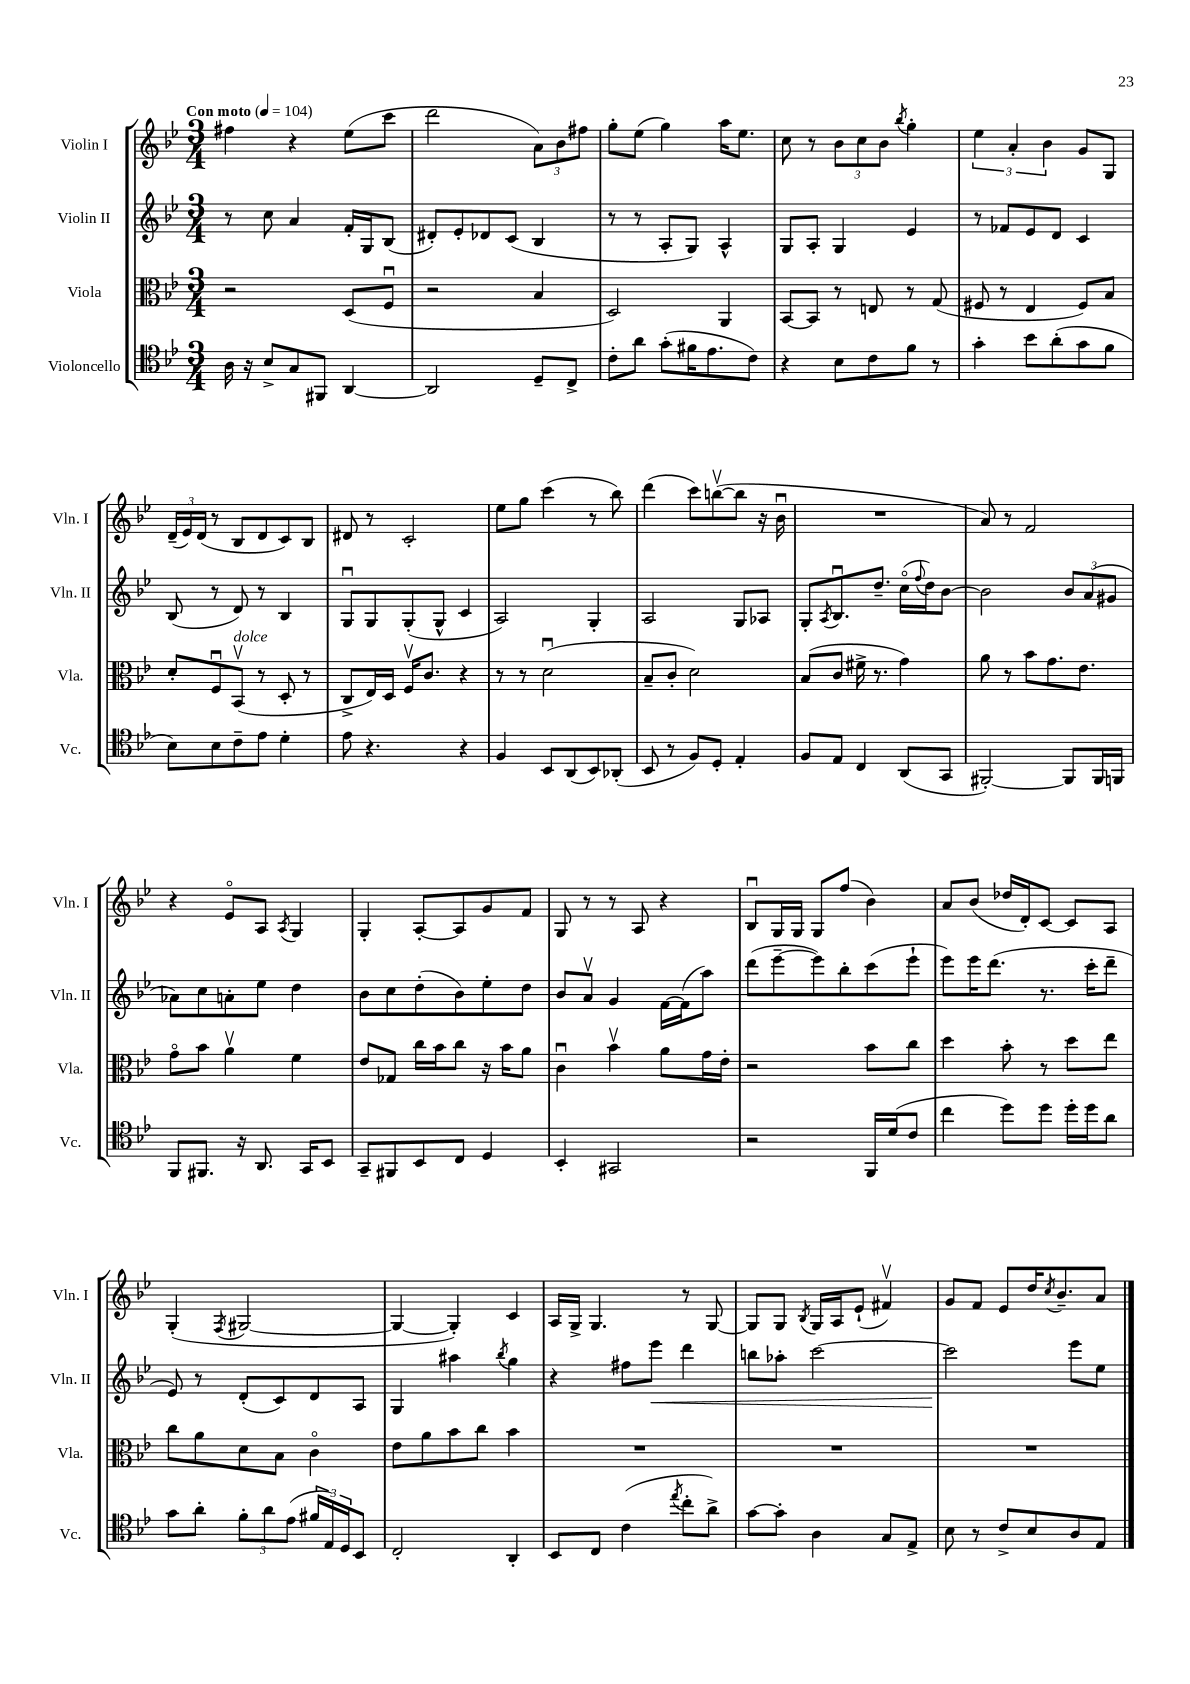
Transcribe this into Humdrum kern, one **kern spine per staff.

**kern	**kern	**kern	**dynam	**kern
*part4	*part3	*part2	*part2	*part1
*staff4	*staff3	*staff2	*staff2	*staff1
*I"Violoncello	*I"Viola	*I"Violin II	*	*I"Violin I
*I'Vc.	*I'Vla.	*I'Vln. II	*	*I'Vln. I
*clefC4	*clefC3	*clefG2	*	*clefG2
*k[b-e-]	*k[b-e-]	*k[b-e-]	*	*k[b-e-]
*M3/4	*M3/4	*M3/4	*	*M3/4
*MM104	*MM104	*MM104	*	*MM104
=1	=1	=1	=1	=1
!	!	!	!	!LO:TX:a:B:t=Con moto
16A\	2r	8r	.	4ff#X\
16r	.	.	.	.
8B-^/L	.	8cc\	.	.
8G/	.	4a/	.	4r
8FF#X/J	.	.	.	.
[4AA/	(8D/L	16f'/LL	.	(8ee-\L
.	.	16G/J	.	.
.	8Fu/J	(8B-/J	.	8ccc\J
=2	=2	=2	=2	=2
2AA/]	2r	8d#X'/L)	.	2ddd\
.	.	8e-'/	.	.
.	.	8d-X/	.	.
.	.	(8c/J	.	.
8D~/L	4B-/	4B-/	.	12a\L)
.	.	.	.	12b-\
8C^/J	.	.	.	.
.	.	.	.	12ff#X\J
=3	=3	=3	=3	=3
8c'\L	2D/)	8r	.	8gg'\L
8a\J	.	8r	.	(8ee-\J
(8g'\L	.	8A'/L	.	4gg\)
16f#X\K	.	8G/J)	.	.
8.e-\	.	.	.	.
.	4AA/	4A^^/	.	16aa\KL
.	.	.	.	8.ee-\J
8c\J)	.	.	.	.
=4	=4	=4	=4	=4
4r	[8BB-/L	8G/L	.	8cc\
.	8BB-/J]	8A'/J	.	8r
8B-\L	8r	4G/	.	12b-\L
.	.	.	.	12cc\
8c\	8En/	.	.	.
.	.	.	.	12b-\J
.	.	.	.	8qbb-/
8f\J	8r	4e-/	.	4gg'\
8r	(8G/	.	.	.
=5	=5	=5	=5	=5
4g'\	8F#X/	8r	.	6ee-\
.	8r	8f-X/L	.	.
.	.	.	.	6a'/
8b-\L	4E-/	8e-/	.	.
.	.	.	.	6b-\
(8a'\	.	8d/J	.	.
8g\	8F#/L)	4c/	.	8g/L
8f\J	8B-/J	.	.	8G/J
!!LO:LB:g=z
=6	=6	=6	=6	=6
8B-\L)	8d'/L	(8B-/	.	(24d~/LL
.	.	.	.	24e-/)
.	.	.	.	(24d/JJ
8B-\	8Fu/	8r	.	8r
!	!LO:TX:a:i:t=dolce	!	!	!
8c~\	(8BB-v/J	8d/)	.	8B-/L
8e-\J	8r	8r	.	8d/
4d'\	8D'/	4B-/	.	8c/)
.	8r	.	.	8B-/J
=7	=7	=7	=7	=7
8e-\	8C^/L	8Gu/L	.	8d#X/
4.r	16E-/L)	8G/	.	8r
.	16D/JJ	.	.	.
.	16Fv/KL	(8G'/	.	2c'/
.	8.c/J	.	.	.
.	.	8G^^/J	.	.
4r	4r	4c/	.	.
=8	=8	=8	=8	=8
4F/	8r	2A/)	.	8ee-\L
.	8r	.	.	8gg\J
8BB-/L	(2du\	.	.	(4ccc\
(8AA/	.	.	.	.
8BB-/)	.	4G'/	.	8r
(8AA-X'/J	.	.	.	8bb-\)
=9	=9	=9	=9	=9
8BB-/	8B-~/L	2A/	.	(4ddd\
8r	8c'/J	.	.	.
8F/L)	2d\)	.	.	8ccc\L)
8D'/J	.	.	.	([8bbnv\
4E-'/	.	8G/L	.	8bb\J]
.	.	8A-X/J	.	16r
.	.	.	.	16b-u\
=10	=10	=10	=10	=10
8F/L	(8B-/L	8G'/L	.	2.r
.	.	8qA/	.	.
8E-/J	8c/J	8.B-u/	.	.
4C/	16f#X^\	.	.	.
.	8.r	8.dd~/J	.	.
(8AA/L	4g\)	(16cc\LL	.	.
.	.	8qqff/	.	.
.	.	16dd\J)	.	.
8GG/J	.	[8b-\J	.	.
=11	=11	=11	=11	=11
[2FF#X'/)	8a\	2b-\]	.	8a/)
.	8r	.	.	8r
.	8b-\L	.	.	2f/
.	8.g\	.	.	.
8FF#/L]	.	12b-/L	.	.
.	8.e-\J	.	.	.
.	.	(12a/	.	.
16FF#/L	.	.	.	.
.	.	12g#X/J	.	.
16FFn/JJ	.	.	.	.
!!LO:LB:g=z
=12	=12	=12	=12	=12
8FF/L	8g\L	8a-X\L)	.	4r
8.FF#X/J	8b-\J	8cc\	.	.
.	4av\	8an'\	.	8e-/L
16r	.	.	.	.
8.AA/	.	8ee-\J	.	8A/J
.	.	.	.	8qA/
.	4f\	4dd\	.	4G/
16GG/KL	.	.	.	.
8BB-/J	.	.	.	.
=13	=13	=13	=13	=13
8GG~/L	8e-/L	8b-\L	.	4G'/
8FF#X/	8G-X/J	8cc\	.	.
8BB-/	16cc\LL	(8dd'\	.	[8A'/L
.	16b-\J	.	.	.
8C/J	8cc\J	8b-\)	.	8A/]
4D/	16r	8ee-'\	.	8g/
.	16b-\KL	.	.	.
.	8a\J	8dd\J	.	8f/J
=14	=14	=14	=14	=14
4BB-'/	4cu\	8b-/L	.	8G/
.	.	8av/J	.	8r
2GG#X/	4b-v\	4g/	.	8r
.	.	.	.	8A/
.	8a\L	[16f\LL	.	4r
.	.	(16f\J]	.	.
.	16g\L	8aa\J)	.	.
.	16e-'\JJ	.	.	.
=15	=15	=15	=15	=15
2r	2r	(8ddd\L	.	8B-u/L
.	.	[8eee-~\	.	16G/L
.	.	.	.	16G/JJ
.	.	8eee-\])	.	8G/L
.	.	8bb-'\	.	(8ff/J
16FF/LL	8b-\L	(8ccc\	.	4b-\)
(16d/J	.	.	.	.
8c/J	8cc\J	8eee-`\J	.	.
=16	=16	=16	=16	=16
4cc\	4dd\	8eee-\L)	.	8a/L
.	.	16eee-\K	.	(8b-/J
.	.	(8.ddd\J	.	.
8dd\L)	8b-'\	.	.	16dd-X/LL
.	.	.	.	16d'/J)
8dd\J	8r	8.r	.	[8c/J
16dd'\LL	8dd\L	.	.	8c/L]
16dd\J	.	16ccc'\KL	.	.
8a\J	8ee-\J	8ddd~\J	.	8A/J
!!LO:LB:g=z
=17	=17	=17	=17	=17
8g\L	8cc\L	8e-/)	.	(4G'/
8a'\J	8a\	8r	.	.
.	.	.	.	8qF/
12f'\L	8d\	(8d'/L	.	[2G#X/
12a\	.	.	.	.
.	8B-\J	8c/)	.	.
(12e-\J	.	.	.	.
24f#X/LL	4c\	8d/	.	.
24E-/)	.	.	.	.
24D/J	.	.	.	.
8BB-/J	.	8A/J	.	.
=18	=18	=18	=18	=18
2C'/	8e-\L	4G/	.	4G#/_
.	8a\	.	.	.
.	8b-\	4aa#X\	.	4G#'/])
.	8cc\J	.	.	.
.	.	8qbb-/	.	.
4AA'/	4b-\	4gg\	.	4c/
=19	=19	=19	=19	=19
8BB-/L	2.r	4r	.	16A/LL
.	.	.	.	16G^/JJ
8C/J	.	.	.	4.G/
(4c\	.	8ff#X\L	.	.
!	!	!	!LO:HP:b	!
.	.	8eee-\J	<	.
8qee-/	.	.	.	.
8cc'\L	.	4ddd\	.	8r
8a^\J)	.	.	.	[8G/
=20	=20	=20	=20	=20
[8g\L	2.r	8bbn\L	.	8G/L]
8g'\J]	.	8aa-X'\J	.	8G/J
.	.	.	.	8qB-/
4A\	.	[2ccc\	.	16G/LL
.	.	.	.	16A/J
.	.	.	.	(8e-`/J
8G/L	.	.	.	4f#Xv/)
8E-^/J	.	.	.	.
=21	=21	=21	=21	=21
8B-\	2.r	2ccc\]	.	8g/L
8r	.	.	.	8f/J
8c^/L	.	.	.	8e-/L
8B-/	.	.	.	16dd/K
.	.	.	.	8qcc/
.	.	.	.	8.b-~/
8A/	.	8eee-\L	[	.
8E-/J	.	8ee-\J	.	8a/J
==	==	==	==	==
*-	*-	*-	*-	*-
